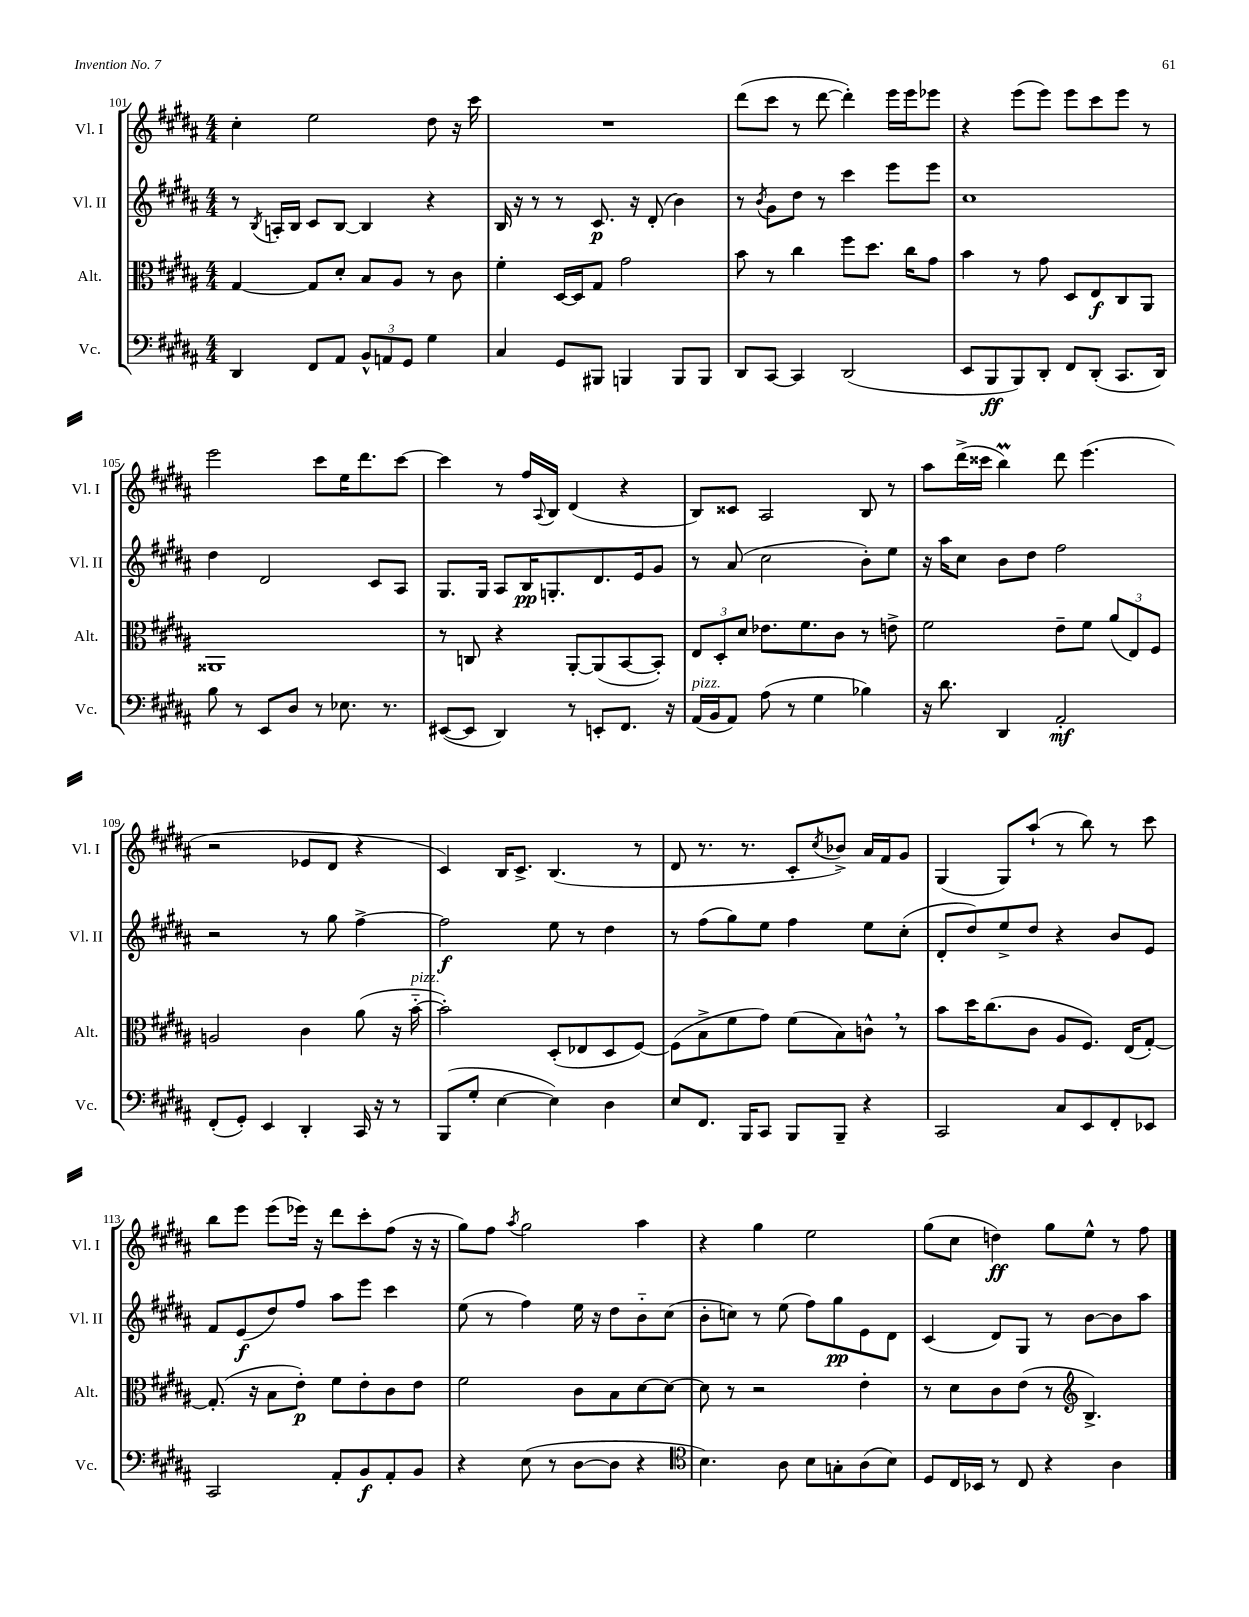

**kern	**dynam	**kern	**dynam	**kern	**dynam	**kern	**dynam
*part4	*part4	*part3	*part3	*part2	*part2	*part1	*part1
*staff4	*staff4	*staff3	*staff3	*staff2	*staff2	*staff1	*staff1
*I"Vc.	*	*I"Alt.	*	*I"Vl. II	*	*I"Vl. I	*
*I'Vc.	*	*I'Alt.	*	*I'Vl. II	*	*I'Vl. I	*
*clefF4	*	*clefC3	*	*clefG2	*	*clefG2	*
*k[f#c#g#d#a#]	*	*k[f#c#g#d#a#]	*	*k[f#c#g#d#a#]	*	*k[f#c#g#d#a#]	*
*M4/4	*	*M4/4	*	*M4/4	*	*M4/4	*
=101	=101	=101	=101	=101	=101	=101	=101
4DD#/	.	[4G#/	.	8r	.	4cc#'\	.
.	.	.	.	8qB/	.	.	.
.	.	.	.	16An'/LL	.	.	.
.	.	.	.	16B/JJ	.	.	.
8FF#/L	.	8G#/L]	.	8c#/L	.	2ee\	.
8AA#/J	.	8d#'/J	.	[8B/J	.	.	.
12BB^^/L	.	8B/L	.	4B/]	.	.	.
12AAn/	.	.	.	.	.	.	.
.	.	8A#/J	.	.	.	.	.
12GG#/J	.	.	.	.	.	.	.
4G#\	.	8r	.	4r	.	8dd#\	.
.	.	8c#\	.	.	.	16r	.
.	.	.	.	.	.	16ccc#\	.
=102	=102	=102	=102	=102	=102	=102	=102
4C#/	.	4f#'\	.	16B/	.	1r	.
.	.	.	.	16r	.	.	.
.	.	.	.	8r	.	.	.
8GG#/L	.	[16D#/LL	.	8r	.	.	.
.	.	16D#/J]	.	.	.	.	.
8BBB#X/J	.	8G#/J	.	8.c#/	p	.	.
4BBBn/	.	2g#\	.	.	.	.	.
.	.	.	.	16r	.	.	.
.	.	.	.	(8d#'/	.	.	.
8BBB/L	.	.	.	4b\)	.	.	.
8BBB/J	.	.	.	.	.	.	.
=103	=103	=103	=103	=103	=103	=103	=103
8DD#/L	.	8b\	.	8r	.	(8ddd#\L	.
.	.	.	.	8qb/	.	.	.
[8CC#/J	.	8r	.	8g#\L	.	8ccc#\J	.
4CC#/]	.	4cc#\	.	8dd#\J	.	8r	.
.	.	.	.	8r	.	[8ddd#\	.
(2DD#/	.	8ff#\L	.	4ccc#\	.	4ddd#'\])	.
.	.	8.dd#\J	.	.	.	.	.
.	.	.	.	8eee\L	.	16eee\LL	.
.	.	16cc#\KL	.	.	.	16eee\J	.
.	.	8g#\J	.	8eee\J	.	8eee-X\J	.
=104	=104	=104	=104	=104	=104	=104	=104
8EE/L	.	4b\	.	1cc#	.	4r	.
8BBB/	ff	.	.	.	.	.	.
8BBB/)	.	8r	.	.	.	(8eee\L	.
8DD#'/J	.	8g#\	.	.	.	8eee\J)	.
8FF#/L	.	8D#/L	.	.	.	8eee\L	.
(8DD#'/J	.	8E/	f	.	.	8ccc#\	.
8.CC#/L	.	8C#/	.	.	.	8eee\J	.
.	.	8AA#/J	.	.	.	8r	.
16DD#/Jk)	.	.	.	.	.	.	.
!!LO:LB:g=z
=105	=105	=105	=105	=105	=105	=105	=105
8B\	.	1AA##X	.	4dd#\	.	2eee\	.
8r	.	.	.	.	.	.	.
8EE/L	.	.	.	2d#/	.	.	.
8D#/J	.	.	.	.	.	.	.
8r	.	.	.	.	.	8ccc#\L	.
8.E-X\	.	.	.	.	.	16ee\K	.
.	.	.	.	.	.	8.ddd#\	.
.	.	.	.	8c#/L	.	.	.
8.r	.	.	.	.	.	.	.
.	.	.	.	8A#/J	.	[8ccc#\J	.
=106	=106	=106	=106	=106	=106	=106	=106
([8EE#X/L	.	8r	.	8.G#/L	.	4ccc#\]	.
8EE#/J]	.	8Cn/	.	.	.	.	.
.	.	.	.	16G#/Jk	.	.	.
4DD#/)	.	4r	.	8A#/L	.	8r	.
.	.	.	.	16B/K	pp	16ff#/LL	.
.	.	.	.	.	.	8qqA#/	.
.	.	.	.	8.Gn'/	.	16B/JJ	.
8r	.	[8AA#'/L	.	.	.	(4d#/	.
8EEn'/L	.	(8AA#/]	.	8.d#/	.	.	.
8.FF#/J	.	[8BB/	.	.	.	4r	.
.	.	.	.	16e/k	.	.	.
.	.	8BB'/J])	.	8g#/J	.	.	.
16r	.	.	.	.	.	.	.
=107	=107	=107	=107	=107	=107	=107	=107
!LO:TX:a:i:t=pizz.	!	!	!	!	!	!	!
(16AA#/LL	.	12E/L	.	8r	.	8B/L)	.
16BB/J	.	.	.	.	.	.	.
.	.	12D#'/	.	.	.	.	.
8AA#/J)	.	.	.	(8a#/	.	8c##X/J	.
.	.	12d#/J	.	.	.	.	.
(8A#\	.	8.e-X\L	.	2cc#\	.	2A#/	.
8r	.	.	.	.	.	.	.
.	.	8.f#\	.	.	.	.	.
4G#\	.	.	.	.	.	.	.
.	.	8c#\J	.	.	.	.	.
4B-X\)	.	8r	.	8b'\L)	.	8B/	.
.	.	8en^\	.	8ee\J	.	8r	.
=108	=108	=108	=108	=108	=108	=108	=108
16r	.	2f#\	.	16r	.	8aa#\L	.
8.d#\	.	.	.	16aa#\KL	.	.	.
.	.	.	.	8cc#\J	.	(16ddd#^\L	.
.	.	.	.	.	.	16ccc##X\JJ	.
4DD#/	.	.	.	8b\L	.	4bbM\)	.
.	.	.	.	8dd#\J	.	.	.
2AA#'/	mf	8e~\L	.	2ff#\	.	8ddd#\	.
.	.	8f#\J	.	.	.	(4.eee\	.
.	.	(12a#/L	.	.	.	.	.
.	.	12E/)	.	.	.	.	.
.	.	12F#/J	.	.	.	.	.
!!LO:LB:g=z
=109	=109	=109	=109	=109	=109	=109	=109
(8FF#'/L	.	2An/	.	2r	.	2r	.
8GG#'/J)	.	.	.	.	.	.	.
4EE/	.	.	.	.	.	.	.
4DD#'/	.	4c#\	.	8r	.	8e-X/L	.
.	.	.	.	8gg#\	.	8d#/J	.
16CC#/	.	(8a#\	.	[4ff#^\	.	4r	.
16r	.	.	.	.	.	.	.
8r	.	16r	.	.	.	.	.
!	!	!LO:TX:a:i:t=pizz.	!	!	!	!	!
.	.	[16b\	.	.	.	.	.
=110	=110	=110	=110	=110	=110	=110	=110
(8BBB/L	.	2b'\])	.	2ff#\]	f	4c#/)	.
8G#'/J	.	.	.	.	.	.	.
[4E\	.	.	.	.	.	16B/KL	.
.	.	.	.	.	.	8.c#^/J	.
4E\])	.	(8D#'/L	.	8ee\	.	(4.B/	.
.	.	8E-X/	.	8r	.	.	.
4D#\	.	8D#/	.	4dd#\	.	.	.
.	.	[8F#/J)	.	.	.	8r	.
=111	=111	=111	=111	=111	=111	=111	=111
8E/L	.	(8F#\L]	.	8r	.	8d#/	.
8.FF#/J	.	8B^\	.	(8ff#\L	.	8.r	.
.	.	8f#\	.	8gg#\)	.	.	.
16BBB/KL	.	.	.	.	.	8.r	.
8CC#/J	.	8g#\J)	.	8ee\J	.	.	.
8BBB/L	.	(8f#\L	.	4ff#\	.	8c#'/L	.
.	.	.	.	.	.	8qcc#/	.
8BBB~/J	.	8B\)	.	.	.	8b-X^/J)	.
4r	.	8cn^^,\J	.	8ee\L	.	16a#/LL	.
.	.	.	.	.	.	16f#/J	.
.	.	8r	.	(8cc#'\J	.	8g#/J	.
=112	=112	=112	=112	=112	=112	=112	=112
2CC#/	.	8b\L	.	8d#'/L	.	(4G#/	.
.	.	16dd#\K	.	8dd#/)	.	.	.
.	.	(8.cc#\	.	.	.	.	.
.	.	.	.	8ee^/	.	8G#/L)	.
.	.	8c#\J	.	8dd#/J	.	(8aa#`/J	.
8C#/L	.	8A#/L	.	4r	.	8r	.
8EE/	.	8.F#/J)	.	.	.	8bb\)	.
8FF#'/	.	.	.	8b/L	.	8r	.
.	.	(16E/KL	.	.	.	.	.
8EE-X/J	.	[8G#'/J)	.	8e/J	.	8ccc#\	.
!!LO:LB:g=z
=113	=113	=113	=113	=113	=113	=113	=113
2CC#/	.	(8.G#'/]	.	8f#/L	.	8bb\L	.
.	.	.	.	(8e/	f	8eee\J	.
.	.	16r	.	.	.	.	.
.	.	8B\L	.	8dd#/)	.	(8eee\L	.
.	.	8e'\J)	p	8ff#/J	.	16eee-X\Jk)	.
.	.	.	.	.	.	16r	.
8AA#'/L	.	8f#\L	.	8aa#\L	.	8ddd#\L	.
8BB/	f	8e'\	.	8eee\J	.	8ccc#'\	.
8AA#'/	.	8c#\	.	4ccc#\	.	(8ff#\J	.
8BB/J	.	8e\J	.	.	.	16r	.
.	.	.	.	.	.	16r	.
=114	=114	=114	=114	=114	=114	=114	=114
4r	.	2f#\	.	(8ee\	.	8gg#\L)	.
.	.	.	.	8r	.	8ff#\J	.
.	.	.	.	.	.	8qaa#/	.
(8E\	.	.	.	4ff#\)	.	2gg#\	.
8r	.	.	.	.	.	.	.
[8D#\L	.	8c#\L	.	16ee\	.	.	.
.	.	.	.	16r	.	.	.
8D#\J]	.	8B\	.	8dd#\L	.	.	.
4r	.	[8d#\	.	8b\	.	4aa#\	.
.	.	8d#\J_	.	(8cc#\J	.	.	.
=115	=115	=115	=115	=115	=115	=115	=115
*clefC4	*	*	*	*	*	*	*
4.B\)	.	8d#\]	.	8b'\L	.	4r	.
.	.	8r	.	8ccn\J)	.	.	.
.	.	2r	.	8r	.	4gg#\	.
8A#\	.	.	.	(8ee\	.	.	.
8B\L	.	.	.	8ff#\L)	.	2ee\	.
8Gn'\	.	.	.	8gg#\	pp	.	.
(8A#\	.	4e'\	.	8e\	.	.	.
8B\J)	.	.	.	8d#\J	.	.	.
=116	=116	=116	=116	=116	=116	=116	=116
8D#/L	.	8r	.	(4c#/	.	(8gg#\L	.
16C#/L	.	8d#\L	.	.	.	8cc#\J	.
16BB-X/JJ	.	.	.	.	.	.	.
8r	.	8c#\	.	8d#/L)	.	4ddn\)	ff
8C#/	.	(8e\J	.	8G#/J	.	.	.
4r	.	8r	.	8r	.	8gg#\L	.
*	*	*clefG2	*	*	*	*	*
.	.	4.B^/)	.	[8b\L	.	8ee^^\J	.
4A#\	.	.	.	8b\]	.	8r	.
.	.	.	.	8aa#\J	.	8ff#\	.
==	==	==	==	==	==	==	==
*-	*-	*-	*-	*-	*-	*-	*-
